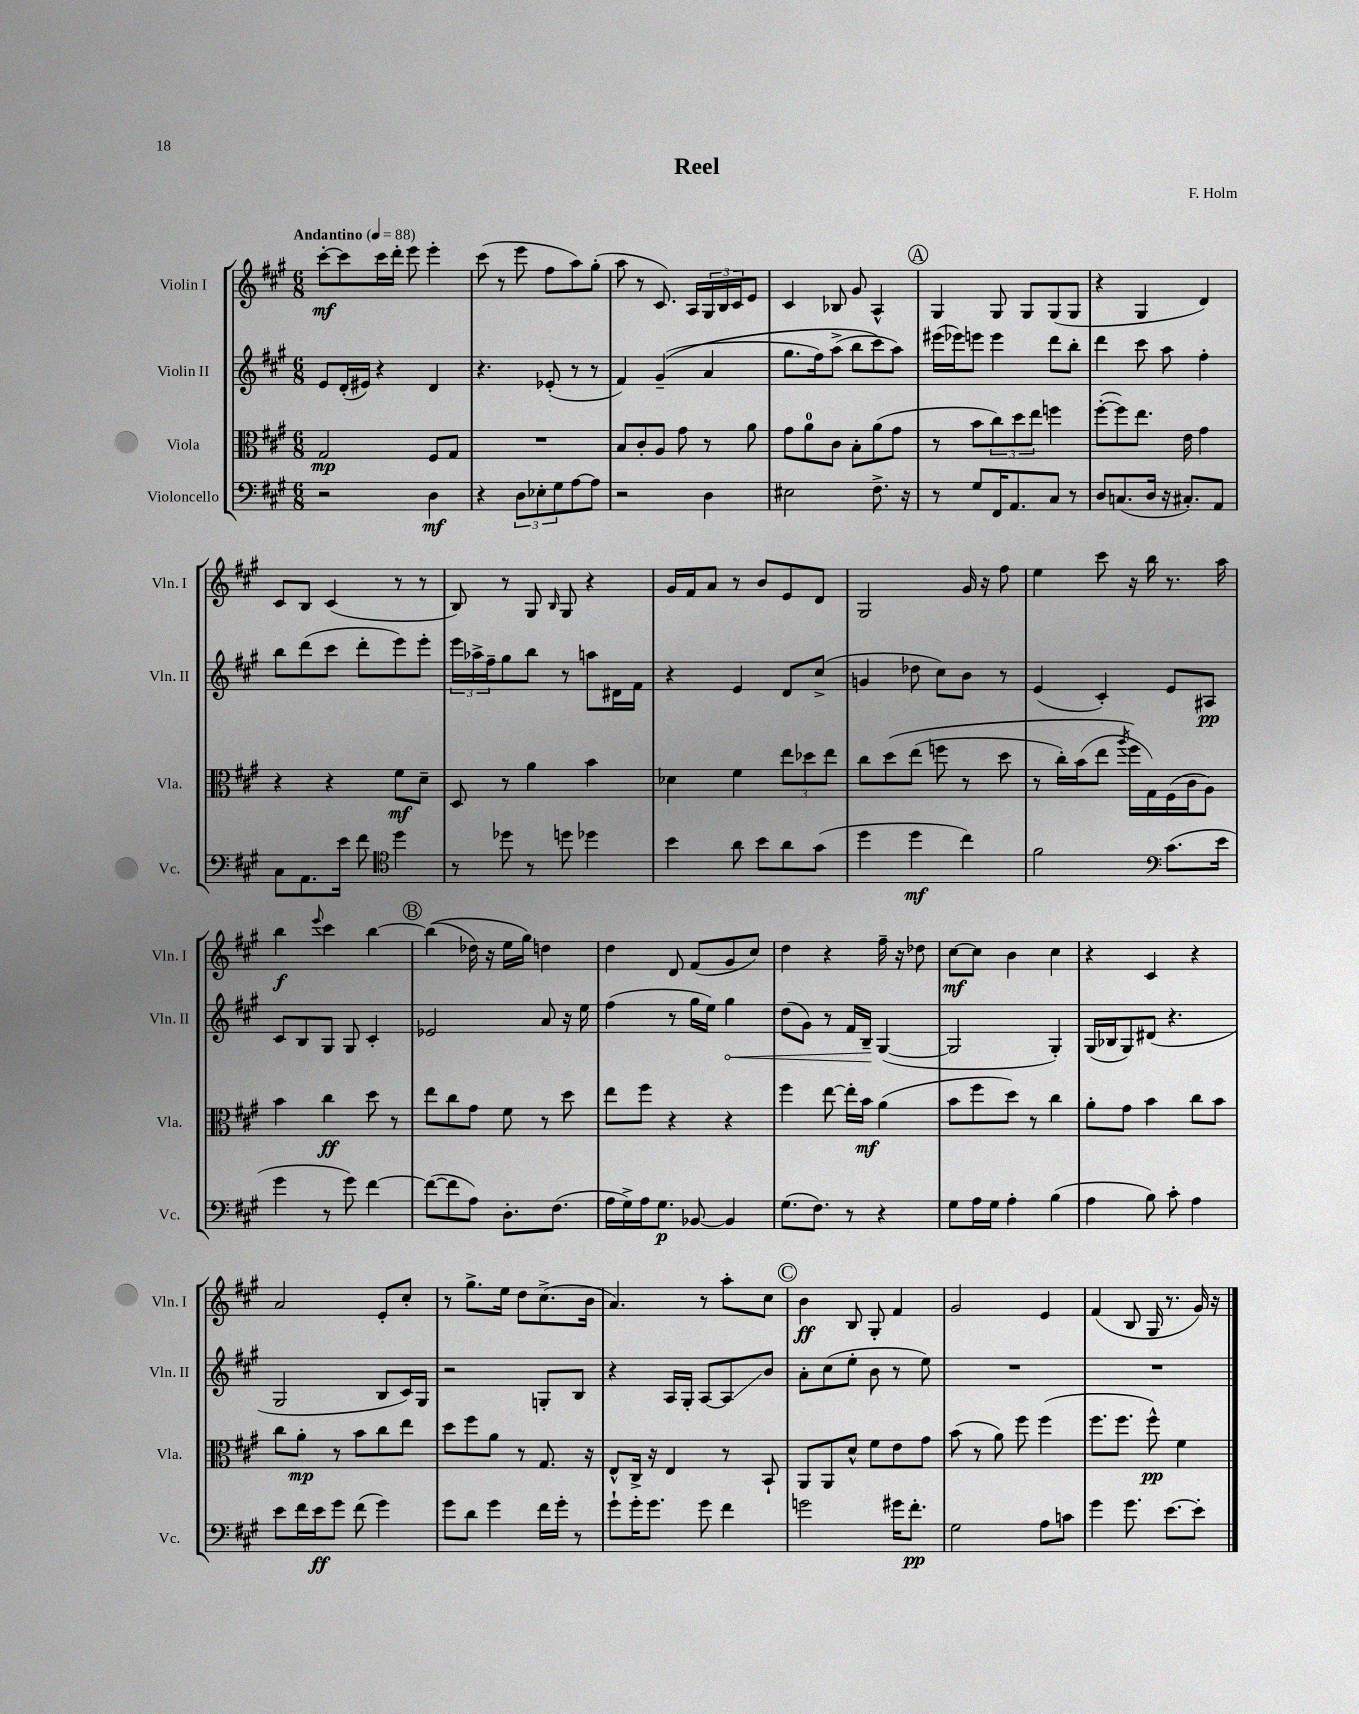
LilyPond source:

\header { title = "Reel" composer = "F. Holm" }
<<
\new StaffGroup <<
\new Staff = "s0" \with { instrumentName = "Violin I" shortInstrumentName = "Vln. I" } {
    \clef treble \key a \major \numericTimeSignature \time 6/8 \tempo "Andantino" 4 = 88
    cis'''8~-.\mf cis'''8 cis'''16 d'''16-. e'''8 e'''4-. |
    cis'''8( r8 e'''8 fis''8 a''8) gis''8-.( |
    a''8 r8 cis'8.) a16 \tuplet 3/2 { gis16 b16 cis'16 } e'8 |
    cis'4 bes8 gis'8 a4-^ |
    \mark \markup { \circle "A" } gis4 gis8 gis8 gis8( gis8 |
    r4 gis4 d'4) |
    cis'8 b8 cis'4( r8 r8 |
    b8) r8 gis8 \grace { b16 } gis8 r4 |
    gis'16 fis'16 a'8 r8 b'8 e'8 d'8 |
    gis2 gis'16 r16 fis''8 |
    e''4 cis'''8 r16 b''16 r8. a''16 |
    b''4\f \appoggiatura { e'''8 } cis'''4 b''4~ |
    \mark \markup { \circle "B" } b''4(\( des''16) r16 e''16 gis''16\) d''4 |
    d''4 d'8 fis'8( gis'8 cis''8) |
    d''4 r4 fis''16-- r16 des''8 |
    cis''8~\mf cis''8 b'4 cis''4 |
    r4 cis'4 r4 |
    a'2 e'8-. cis''8-. |
    r8 gis''8.-> e''16 d''8 cis''8.->( b'16 |
    a'4.) r8 a''8-. cis''8 |
    \mark \markup { \circle "C" } b'4\ff b8 gis8-. fis'4 |
    gis'2 e'4 |
    fis'4( b8 gis16 r8. gis'16) r16 \bar "|." |
}
\new Staff = "s1" \with { instrumentName = "Violin II" shortInstrumentName = "Vln. II" } {
    \clef treble \key a \major \numericTimeSignature \time 6/8
    e'8 d'16-.( eis'16) r4 d'4 |
    r4. ees'8-.( r8 r8 |
    fis'4) gis'4--(\( a'4 |
    gis''8. fis''16) a''8->( b''8 cis'''8\) a''8) |
    \mark \markup { \circle "A" } eis'''16( ees'''16) e'''8 e'''4 d'''8 b''8-. |
    d'''4 cis'''8 a''8 fis''4-. |
    b''8 d'''8( cis'''8 d'''8-. e'''8) e'''8-. |
    \tuplet 3/2 { e'''16 aes''16-> fis''16-- } gis''8 b''8 r8 a''8 dis'16 fis'16 |
    r4 e'4 d'8 cis''8->( |
    g'4 des''8 cis''8) b'8 r8 |
    e'4( cis'4-.) e'8 ais8\pp |
    cis'8 b8 gis8 gis8 cis'4-. |
    \mark \markup { \circle "B" } ees'2 a'8 r16 e''16 |
    fis''4( r8 gis''16 e''16) \once \override Hairpin.circled-tip = ##t gis''4\< |
    d''8( gis'8) r8 fis'16 b16--\! gis4~( |
    gis2 gis4-.) |
    gis16( bes16 gis8) dis'8( r4. |
    gis2 b8 cis'16) gis16 |
    r2 g8-. b8 |
    r4 a16 gis16-. a8~ a8\glissando b'8 |
    \mark \markup { \circle "C" } a'8-. cis''8( e''8-. b'8 r8 e''8) |
    R2. |
    R2. \bar "|." |
}
\new Staff = "s2" \with { instrumentName = "Viola" shortInstrumentName = "Vla." } {
    \clef alto \key a \major \numericTimeSignature \time 6/8
    gis2\mp fis8 gis8 |
    R2. |
    b8 cis'8-. a8 gis'8 r8 a'8 |
    gis'8 a'8-0 cis'8 b8-. a'8( gis'8 |
    \mark \markup { \circle "A" } r8 b'8 \tuplet 3/2 { cis''8) d''8 e''8 } f''4 |
    fis''8~-.( fis''8) e''8. e'16 gis'4 |
    r4 r4 fis'8\mf d'8-- |
    d8 r8 a'4 b'4 |
    des'4 fis'4 \tuplet 3/2 { e''8 des''8 e''8 } |
    cis''8 d''8\( e''8( f''8 r8 d''8 |
    r8 cis''16-.) b'16( e''8 \acciaccatura { a''8 } fis''16\) gis16) fis16( cis'16 a8) |
    b'4 cis''4\ff d''8 r8 |
    \mark \markup { \circle "B" } e''8 cis''8 gis'8 fis'8 r8 d''8 |
    e''8 fis''8 r4 r4 |
    fis''4 e''8~ e''16-. b'16\mf a'4( |
    b'8 fis''8 d''8) r8 cis''4 |
    a'8-. gis'8 b'4 cis''8 b'8 |
    cis''8 a'8-.\mp r8 b'8 cis''8 e''8 |
    d''8 fis''8 a'8 r8 gis8. r16 |
    e8-^ cis16-> r16 e4 r8 b,8-! |
    \mark \markup { \circle "C" } a,8 a,8 d'8-^ fis'8 e'8 gis'8 |
    b'8( r8 a'8) fis''8 fis''4( |
    fis''8. fis''8. fis''8-^\pp) fis'4 \bar "|." |
}
\new Staff = "s3" \with { instrumentName = "Violoncello" shortInstrumentName = "Vc." } {
    \clef bass \key a \major \numericTimeSignature \time 6/8
    r2 d4\mf |
    r4 \tuplet 3/2 { d8 ees8-. gis8 } a8~ a8 |
    r2 d4 |
    eis2 fis8.-> r16 |
    \mark \markup { \circle "A" } r8 gis8 fis,16 a,8. cis8 r8 |
    d8 c8.( d16 r16 cis8.-.) a,8 |
    cis8 a,8. e'16 fis'8 \clef tenor d''4 |
    r8 des''8 r8 d''8 des''4 |
    b'4 a'8 b'8 a'8 gis'8( |
    d''4 d''4\mf cis''4) |
    fis'2 \clef bass cis'8.( e'16 |
    gis'4 r8 gis'8) fis'4~ |
    \mark \markup { \circle "B" } fis'8~( fis'8 a8) d8.-. fis8.( |
    a16 gis16->) a16 gis8.\p bes,8~ bes,4 |
    gis8.( fis8.) r8 r4 |
    gis8 a16 gis16 a4-. b4( |
    a4 b8) cis'8-. a4 |
    e'8 fis'16 e'16\ff gis'8 fis'8( gis'4) |
    gis'8 d'8 gis'4 fis'16 gis'16-. r8 |
    gis'8-! gis'16-. gis'8. gis'8 fis'4 |
    \mark \markup { \circle "C" } g'2 gis'16 fis'8.-.\pp |
    gis2 a8 c'8 |
    gis'4 gis'8. e'8.~ e'8-. \bar "|." |
}
>>
>>
\layout { \context { \Score \remove "Bar_number_engraver" } }
